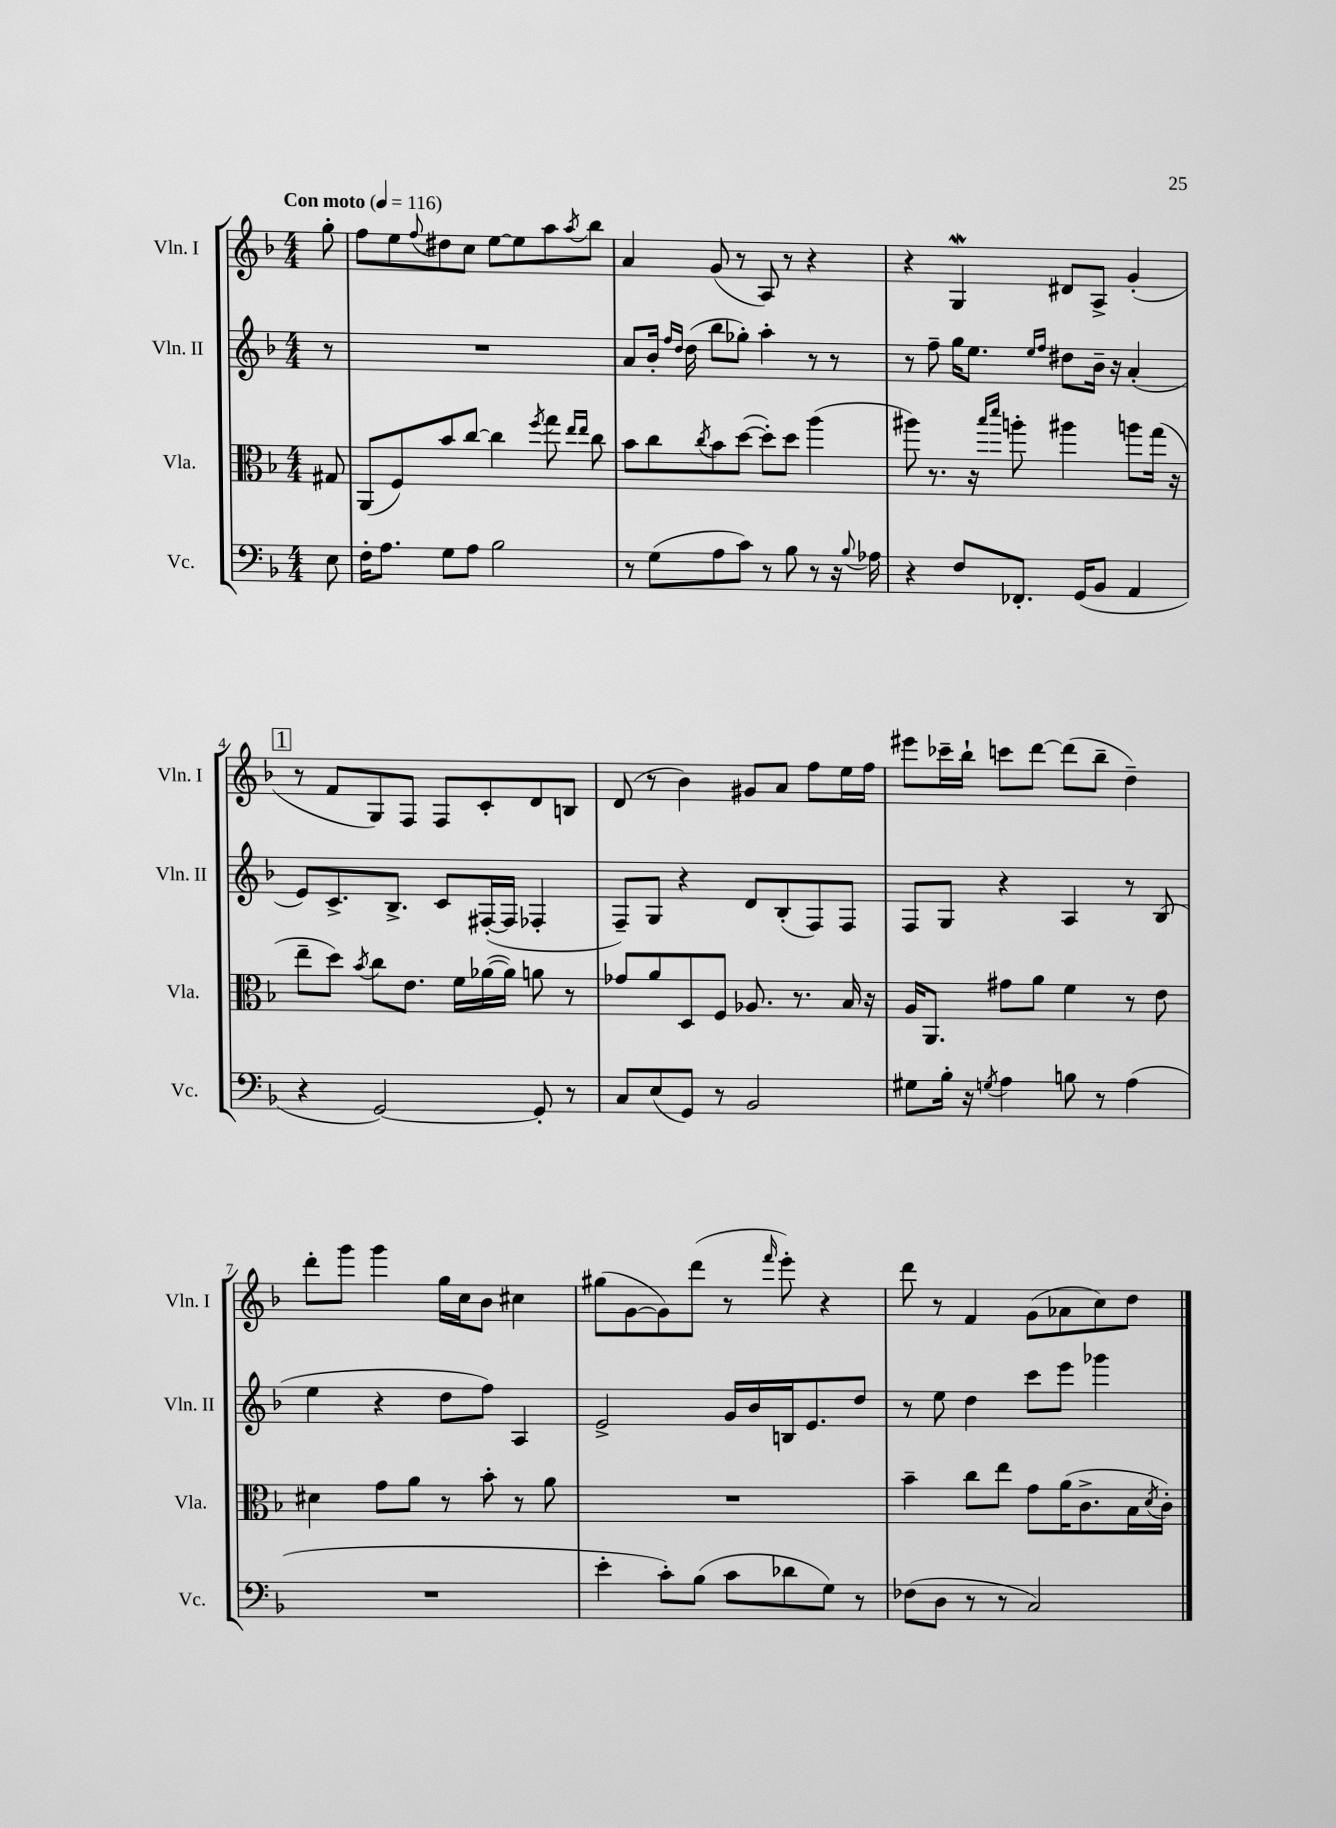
<<
\new StaffGroup <<
\new Staff = "s0" \with { instrumentName = "Vln. I" shortInstrumentName = "Vln. I" } {
    \clef treble \key f \major \numericTimeSignature \time 4/4 \partial 8 \tempo "Con moto" 4 = 116
    g''8-. |
    f''8 e''8 \appoggiatura { f''8 } dis''8 c''8 e''8~ e''8 a''8 \acciaccatura { a''8 } bes''8 |
    a'4 g'8( r8 a8) r8 r4 |
    r4 g4\mordent dis'8 a8-> g'4-.( |
    \mark \markup { \box "1" } r8 f'8 g8) f8 f8 c'8-. d'8 b8 |
    d'8( r8 bes'4) gis'8 a'8 f''8 e''16 f''16 |
    eis'''8 ces'''16-- bes''16-! c'''8 d'''8~ d'''8( bes''8-- d''4--) |
    d'''8-. g'''8 g'''4 g''16 c''16 bes'8 cis''4 |
    gis''8( g'8~ g'8) d'''8( r8 \grace { f'''16 } e'''8-.) r4 |
    d'''8 r8 f'4 g'8( aes'8 c''8) d''8 \bar "|." |
}
\new Staff = "s1" \with { instrumentName = "Vln. II" shortInstrumentName = "Vln. II" } {
    \clef treble \key f \major \numericTimeSignature \time 4/4 \partial 8
    r8 |
    R1 |
    a'8 bes'16-. \grace { f''16 d''16 } d''16( bes''8 ges''8-.) a''4-. r8 r8 |
    r8 f''8-- g''16 e''8. \grace { e''16 f''16 } dis''8 bes'16-- r16 a'4-.( |
    \mark \markup { \box "1" } e'8) c'8.-> bes8.-> c'8 fis16~-.( fis16 fes4-. |
    f8--) g8 r4 d'8 bes8-.( f8) f8 |
    f8 g8 r4 a4 r8 bes8( |
    e''4 r4 d''8 f''8) a4 |
    e'2-> g'16 bes'16 b16 e'8. d''8 |
    r8 e''8 d''4 c'''8 e'''8 ges'''4 \bar "|." |
}
\new Staff = "s2" \with { instrumentName = "Vla." shortInstrumentName = "Vla." } {
    \clef alto \key f \major \numericTimeSignature \time 4/4 \partial 8
    gis8 |
    a,8( f8) bes'8 c''8~ c''4 \acciaccatura { f''8 } g''8 \grace { e''16 e''16 } c''8 |
    bes'8 c''8 \acciaccatura { c''8 } bes'8 d''8~( d''8-.) d''8 a''4( |
    ais''8) r8. r16 \grace { bes''16 d'''16 } a''8-. ais''4 a''8 g''16( r16 |
    \mark \markup { \box "1" } e''8-- d''8) \acciaccatura { bes'8 } c''8 e'8. f'16 aes'16~( aes'16) a'8 r8 |
    ges'8 a'8 d8 f8 aes8. r8. bes16 r16 |
    a16 a,8. gis'8 a'8 f'4 r8 e'8 |
    dis'4 g'8 a'8 r8 bes'8-. r8 a'8 |
    R1 |
    bes'4-- c''8 e''8 g'8 a'16( c'8.-> bes16 \acciaccatura { d'8 } c'16-.) \bar "|." |
}
\new Staff = "s3" \with { instrumentName = "Vc." shortInstrumentName = "Vc." } {
    \clef bass \key f \major \numericTimeSignature \time 4/4 \partial 8
    e8 |
    f16-. a8. g8 a8 bes2 |
    r8 g8( a8 c'8) r8 bes8 r8 r16 \appoggiatura { bes8 } aes16 |
    r4 f8 fes,8.-. g,16( bes,8 a,4 |
    \mark \markup { \box "1" } r4 g,2~) g,8-. r8 |
    c8 e8( g,8) r8 bes,2 |
    gis8 bes16-. r16 \acciaccatura { g8 } a4 b8 r8 a4( |
    R1 |
    e'4-. c'8-.) bes8( c'8 des'8 g8) r8 |
    fes8( d8 r8 r8 c2) \bar "|." |
}
>>
>>
